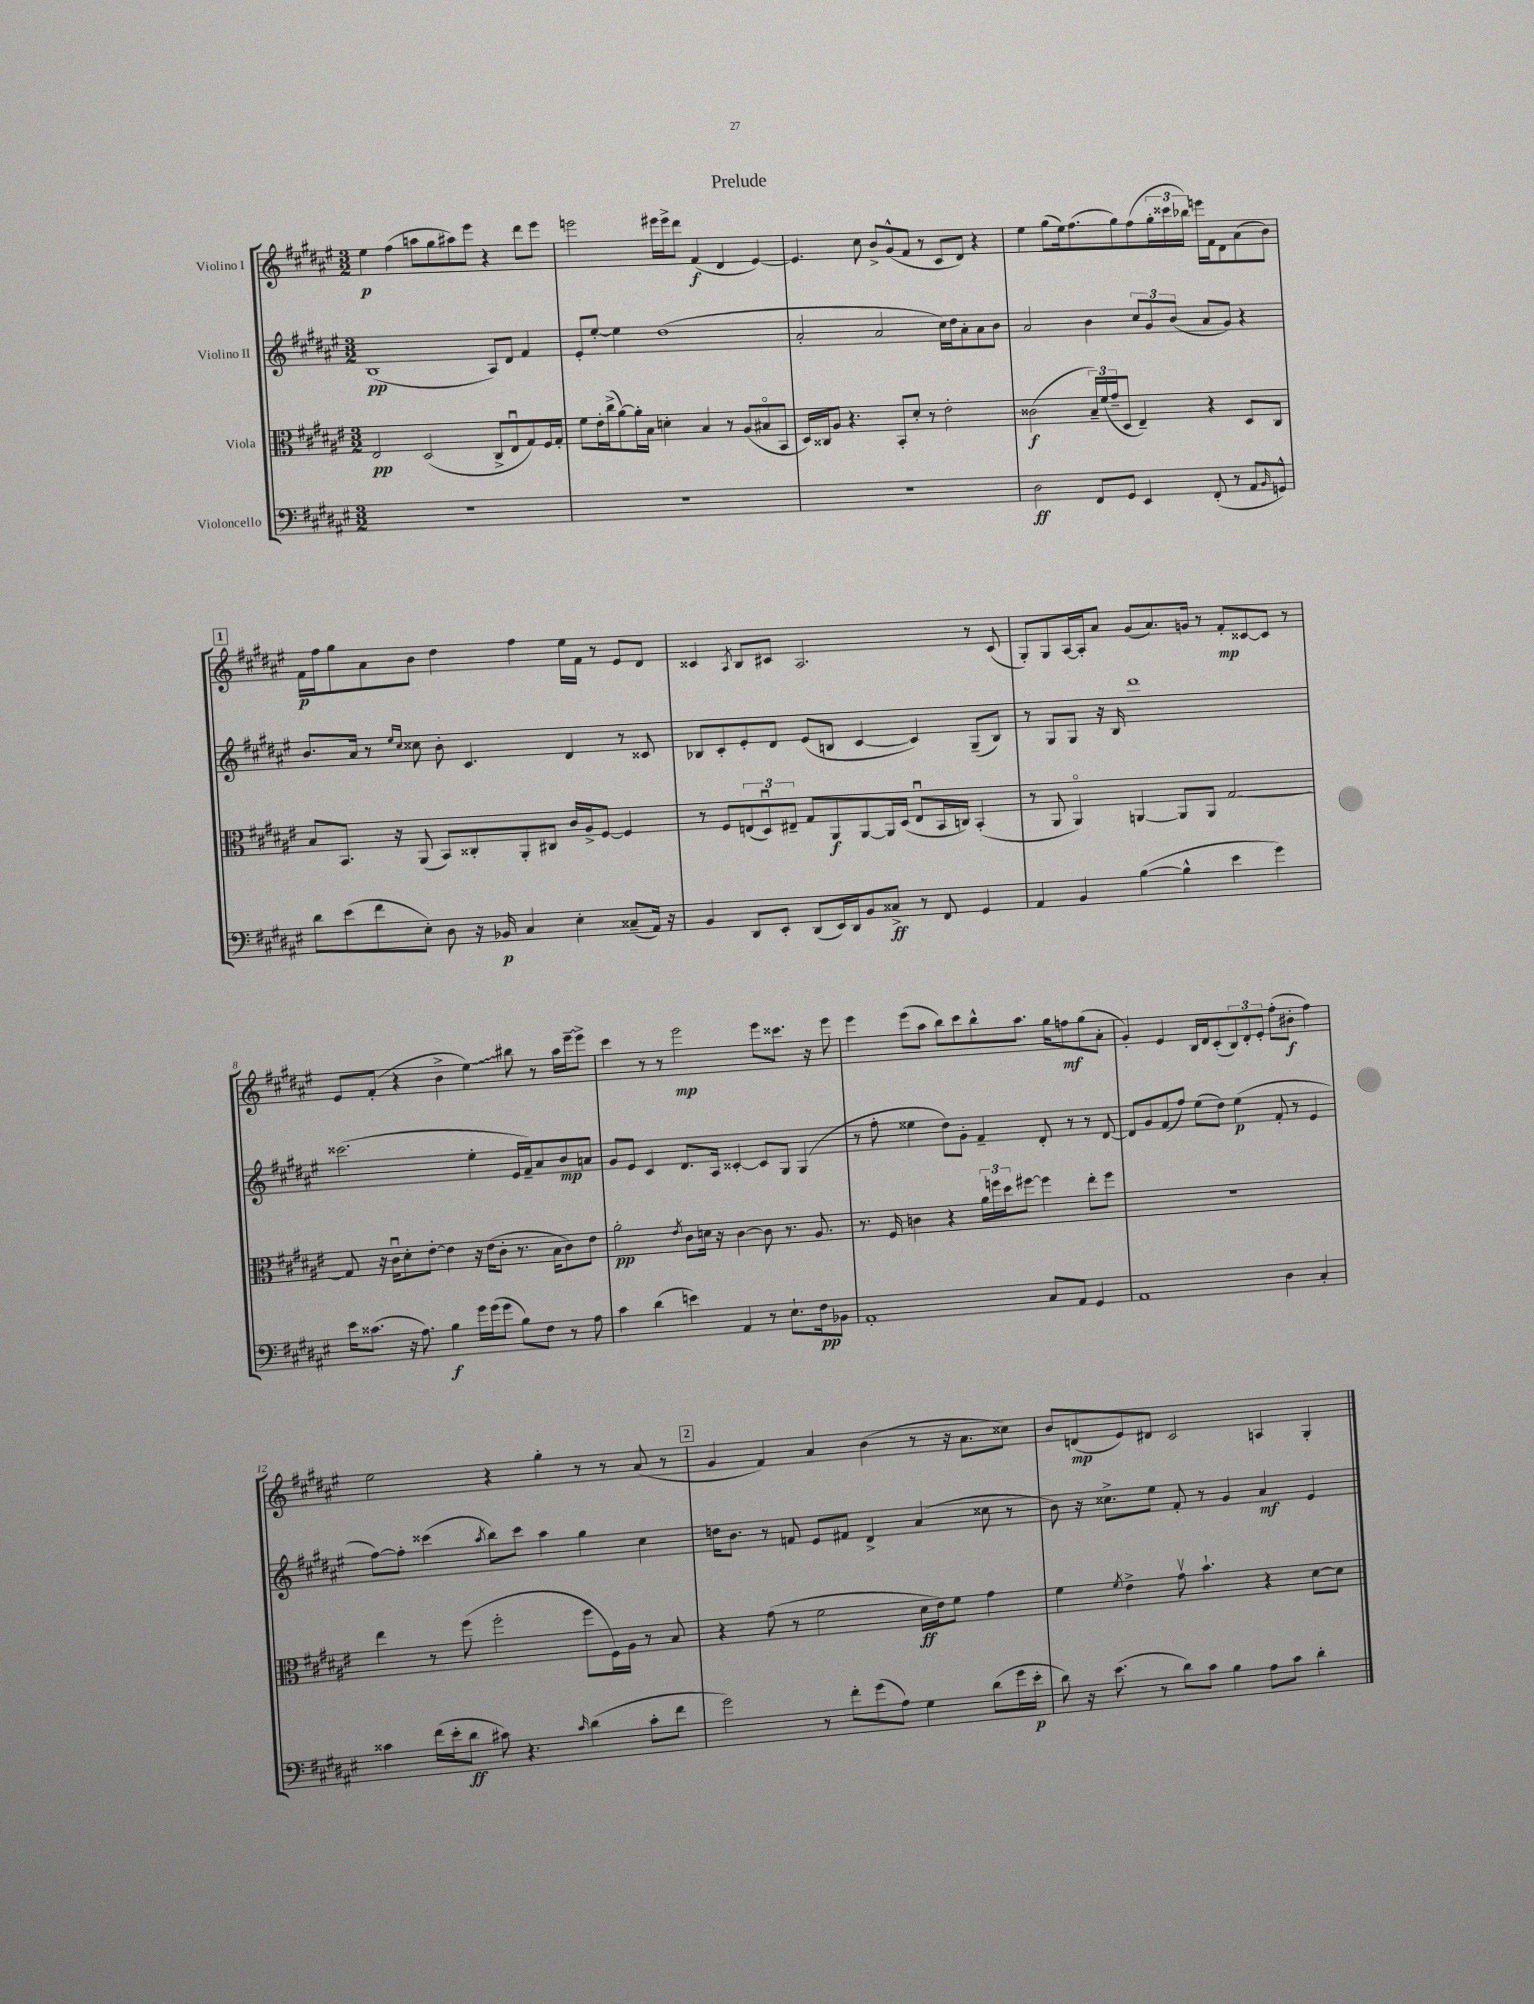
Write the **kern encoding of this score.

**kern	**kern	**kern	**kern
*staff4	*staff3	*staff2	*staff1
*clefF4	*clefC3	*clefG2	*clefG2
*k[f#c#g#d#a#e#]	*k[f#c#g#d#a#e#]	*k[f#c#g#d#a#e#]	*k[f#c#g#d#a#e#]
*M3/2	*M3/2	*M3/2	*M3/2
1.r	2E#/	(1B	4ee#\
.	.	.	(4ff#\
.	(2D#/	.	8aa\L
.	.	.	8gg#\
.	.	.	8aa#\)
.	.	.	8eee#\J
.	8C#^/L	8A#/L)	4r
.	8E#u/	8d#/J	.
.	8G#/)	4f#/	8ddd#\L
.	16F#/L	.	8eee#\J
.	16G#'/JJ	.	.
=	=	=	=
1.r	8f#\L	8e#'/L	2eee\
.	16e#'\L	[8ee#'/J	.
.	(16cc#^\J	.	.
.	[8a#\)	4ee#\]	.
.	16a#'\]L	.	.
.	16B\JJ	.	.
.	4d'\	(1dd#	16eee#\LL
.	.	.	16eee#^\J
.	.	.	8ddd#\J
.	4B/	.	(4f#/
.	8r	.	4d#/
.	(8A#/L	.	.
.	8B#o/	.	[4e#/)
.	8BB/J	.	.
=	=	=	=
1.r	16D#/LL)	2a#'/	4.e#/]
.	16C##/J	.	.
.	8A#/J	.	.
.	4.r	.	.
.	.	.	8cc#\
.	.	2a#/	8b^/L
.	8BB'/L	.	(8g#^^/
.	8d#'/J	.	8f#/J
.	8r	.	8r
.	2e#'\	16cc#\LL)	8c#/L
.	.	16dd#\J	.
.	.	8a#'\	8d#/J)
.	.	8a#\	4r
.	.	8b\J	.
=	=	=	=
2D#\	(2c##\	2a#/	4ee#\
.	.	.	(8gg#\L
.	.	.	16ee#\k)
.	.	.	(8.ff#\
8FF#/L	24B~/LL)	4b\	.
.	(24f#/	.	.
.	24g#~/J	.	.
8GG#/J	8D#/J	.	8gg#\)
4EE#/	4E#~/)	12cc#/L	(8ff#\
.	.	12g#/	.
.	.	.	24gg#'\L
.	.	(12b/J	24ccc##\
.	.	.	24bb-\JJ)
(8FF#'/	4r	8a#/L	16eee\LL
.	.	.	16f#\J
8r	.	8g#/J)	8d#\
8AA#/L	8D#/L	4r	(8a#\
16qqBB/	.	.	.
8GG^^/J)	8C#/J	.	8b\J)
=	=	=	=
8d#\L	8B/L	8.b/L	16f#\LL
.	.	.	16ff#\J
(8e#\	8.BB/J	.	8gg#\
.	.	16a#/Jk	.
8f#\	.	8r	8a#\
.	16r	.	.
.	.	16qqee#/LL	.
.	.	16qqcc#/JJ	.
8E#'\J)	(8AA#/	8cc##\	8b\J
8D#\	8BB/L)	8b'\	4dd#\
16r	8C##'/	4.c#/	.
16BB-/	.	.	.
4C#/	8AA#'/	.	4ff#\
.	8C#/J	.	.
4E#'\	16c#/LL	4d#/	16ee#\LL
.	16A#^/J	.	16f#\JJ
.	[8F#/J	.	8r
(8C##~/L	4F#/]	8r	8e#/L
16AA#/Jk)	.	8c##/	8d#/J
16r	.	.	.
=	=	=	=
4BB/	8r	8B-/L	4c##/
.	8F#/L	8c#'/	.
.	.	.	8qA#/
8DD#/L	(12E/	8e#'/	8B/L
.	12D#u/)	.	.
8EE#'/J	.	8d#/J	8c#/J
.	12E#~/J	.	.
(8DD#/L	8G#/L	(8e#/L	2.A#/
16EE#/L)	8AA#/	8B/J	.
16DD#/J	.	.	.
8BB/	[8AA#/	[4c#/	.
8C##^/J	16AA#/]L	.	.
.	(16D#/JJ	.	.
8r	8E#u/L	4c#/])	.
8FF#/	16BB/L	.	.
.	16C/JJ)	.	.
4GG#/	(4BB'/	(8G#~/L	8r
.	.	8B/J)	(8c#/
=	=	=	=
4AA#/	8r	8r	8G#'/L)
.	8AA#/	8G#/L	8G#/
4BB/	4AA#o/)	8G#/J	[16A#/L
.	.	.	16A#'/]J
.	.	16r	8a#/J
.	.	16B/	.
([4B\	[4AA/	1ddd#	(8g#/L
.	.	.	8.a#/)
4B^^\]	8AA/]L	.	.
.	.	.	16g/Jk
.	8AA/J	.	8r
4e#\	[2G#/	.	8f#'/L
.	.	.	[8c##/
4g#\)	.	.	8c##/]J
.	.	.	8r
=	=	=	=
16e#\LK	8G#/]	(2.ccc##\	8e#/L
(8.c##\J	.	.	.
.	16r	.	(8f#'/J
.	16c#u\LK	.	.
16r	8d#'\	.	4r
8.A#\)	.	.	.
.	[8e#'\J	.	.
4B\	4e#\]	.	4b^\
16g#\LL	16r	4ee#'\	4ee#\)
(16g#\J	(16e#\LK	.	.
8g#\J	8c#'\J	.	.
8B\L)	8.r	16e#/LL	8bb#\
.	.	16f#~/J)	.
8F#\J	.	8a#/	8r
.	16B\LK	.	.
8r	8c#\)	8b/	16aa#\LL
.	.	.	[16eee#~\J
8A#\	8e#\J	8a/J	8eee#^\]J
=	=	=	=
4c#\	2a#'\	8g#/L	4ccc#\
.	.	8e#/J	.
(4d#\	.	4c#/	8r
.	.	.	8r
.	8qe#/	.	.
4e\)	8c#\L	8.d#/L	2eee#\
.	16d\Jk	.	.
.	16r	16A#/Jk	.
4AA#/	[4c#\	[4c##'/	.
8r	8c#\]	8c##/]L	8eee#\L
8.E#`\L	8.r	8G#/J	8.ccc##\J
.	.	(4G#/	.
16F#\k	8.A#/	.	16r
8BB-\J	.	.	8eee#\
=	=	=	=
1AA#'	8.r	8r	4eee#\
.	.	8ff#'\	.
.	16F#/	.	.
.	4c\	4ee##\	(8eee#\L
.	.	.	8aa#\J
.	4r	8dd#\L)	8bb\L)
.	.	8g#'\J	8ccc#\
.	24a#\LL	4f#~/	8bb^^\
.	24ff\	.	.
.	24dd#\J	.	.
.	[8ff#\J	.	8.aa#\J
8C#/L	4ff#\]	8d#'/	.
.	.	.	16gg#\LK
8AA#/J	.	8r	8ff\
4GG#/	8ee#'\L	8r	(8gg#\
.	8ff#\J	[8d#/	8a#'\J
=	=	=	=
1AA#	1.r	8d#/]L	4g#'/)
.	.	8g#/	.
.	.	(8f#/	4e#/
.	.	8ff#/J)	.
.	.	(8ee#\L	16B/LL
.	.	.	16d#/J
.	.	8dd#\J)	(8c#'/
.	.	(4ee#\	12B/)
.	.	.	12d#'/
.	.	.	12e#'/J
4D#\	.	8f#'/	(8ff#'\L
.	.	8r	8b#'\J
4C#'/	.	4e#/	4ff#\)
=	=	=	=
4c##\	4ee#\	[8ff#\L)	2ee#\
.	.	8ff#'\]J	.
(16f#\LL	8r	(4ccc##\	.
16e#'\J	.	.	.
8d#\J	(8ff#\	.	.
.	.	8qaa#/	.
8c#\)	2ff#'\	8bb\L)	4r
4.r	.	8ccc##\J	.
.	.	4aa#\	4gg#'\
16qqc#/	.	.	.
(4d#\	8ff#\L	4gg#\	8r
.	16F#\L)	.	8r
.	16A#\JJ	.	.
8c#'\L	8r	4cc#\	(8a#/
8f#\J	8B/	.	8r
=	=	=	=
2g#\)	4r	16dd\LK	4g#/
.	.	8.b\J	.
.	(8g#\	8r	4f#/)
.	8r	8f/	.
8r	2f#\	8e#/L	4a#/
8f#'\L	.	8f#/J	.
(8g#\	.	4d#^/	(4b\
8A#\J)	.	.	.
4G#\	16d#\LL	(4a#/	8r
.	16e#\J)	.	.
.	8f#\J	.	16r
.	.	.	8.a#\L
(8d#\L	4g#\	8cc##\	.
16g#\L	.	8r	8cc##\J)
16e#'\JJ	.	.	.
=	=	=	=
8d#\)	4f#\	8b\)	8b/L
16r	.	16r	(8d/
(8.e#\	.	8.cc##^\L	.
.	8qf#/	.	.
.	4e#^\	.	8e#/)
8r	.	8ee#\J	8d#/J
8d#\L)	8g#v\	8f#'/	2c#/
8c#\J	4.b`\	8r	.
4B\	.	4g#/	.
8A#\L	4r	4a#/	4A/
8c#\J	.	.	.
4d#'\	[8d#\L	4e#/	4G#'/
.	8d#\]J	.	.
==	==	==	==
*-	*-	*-	*-
